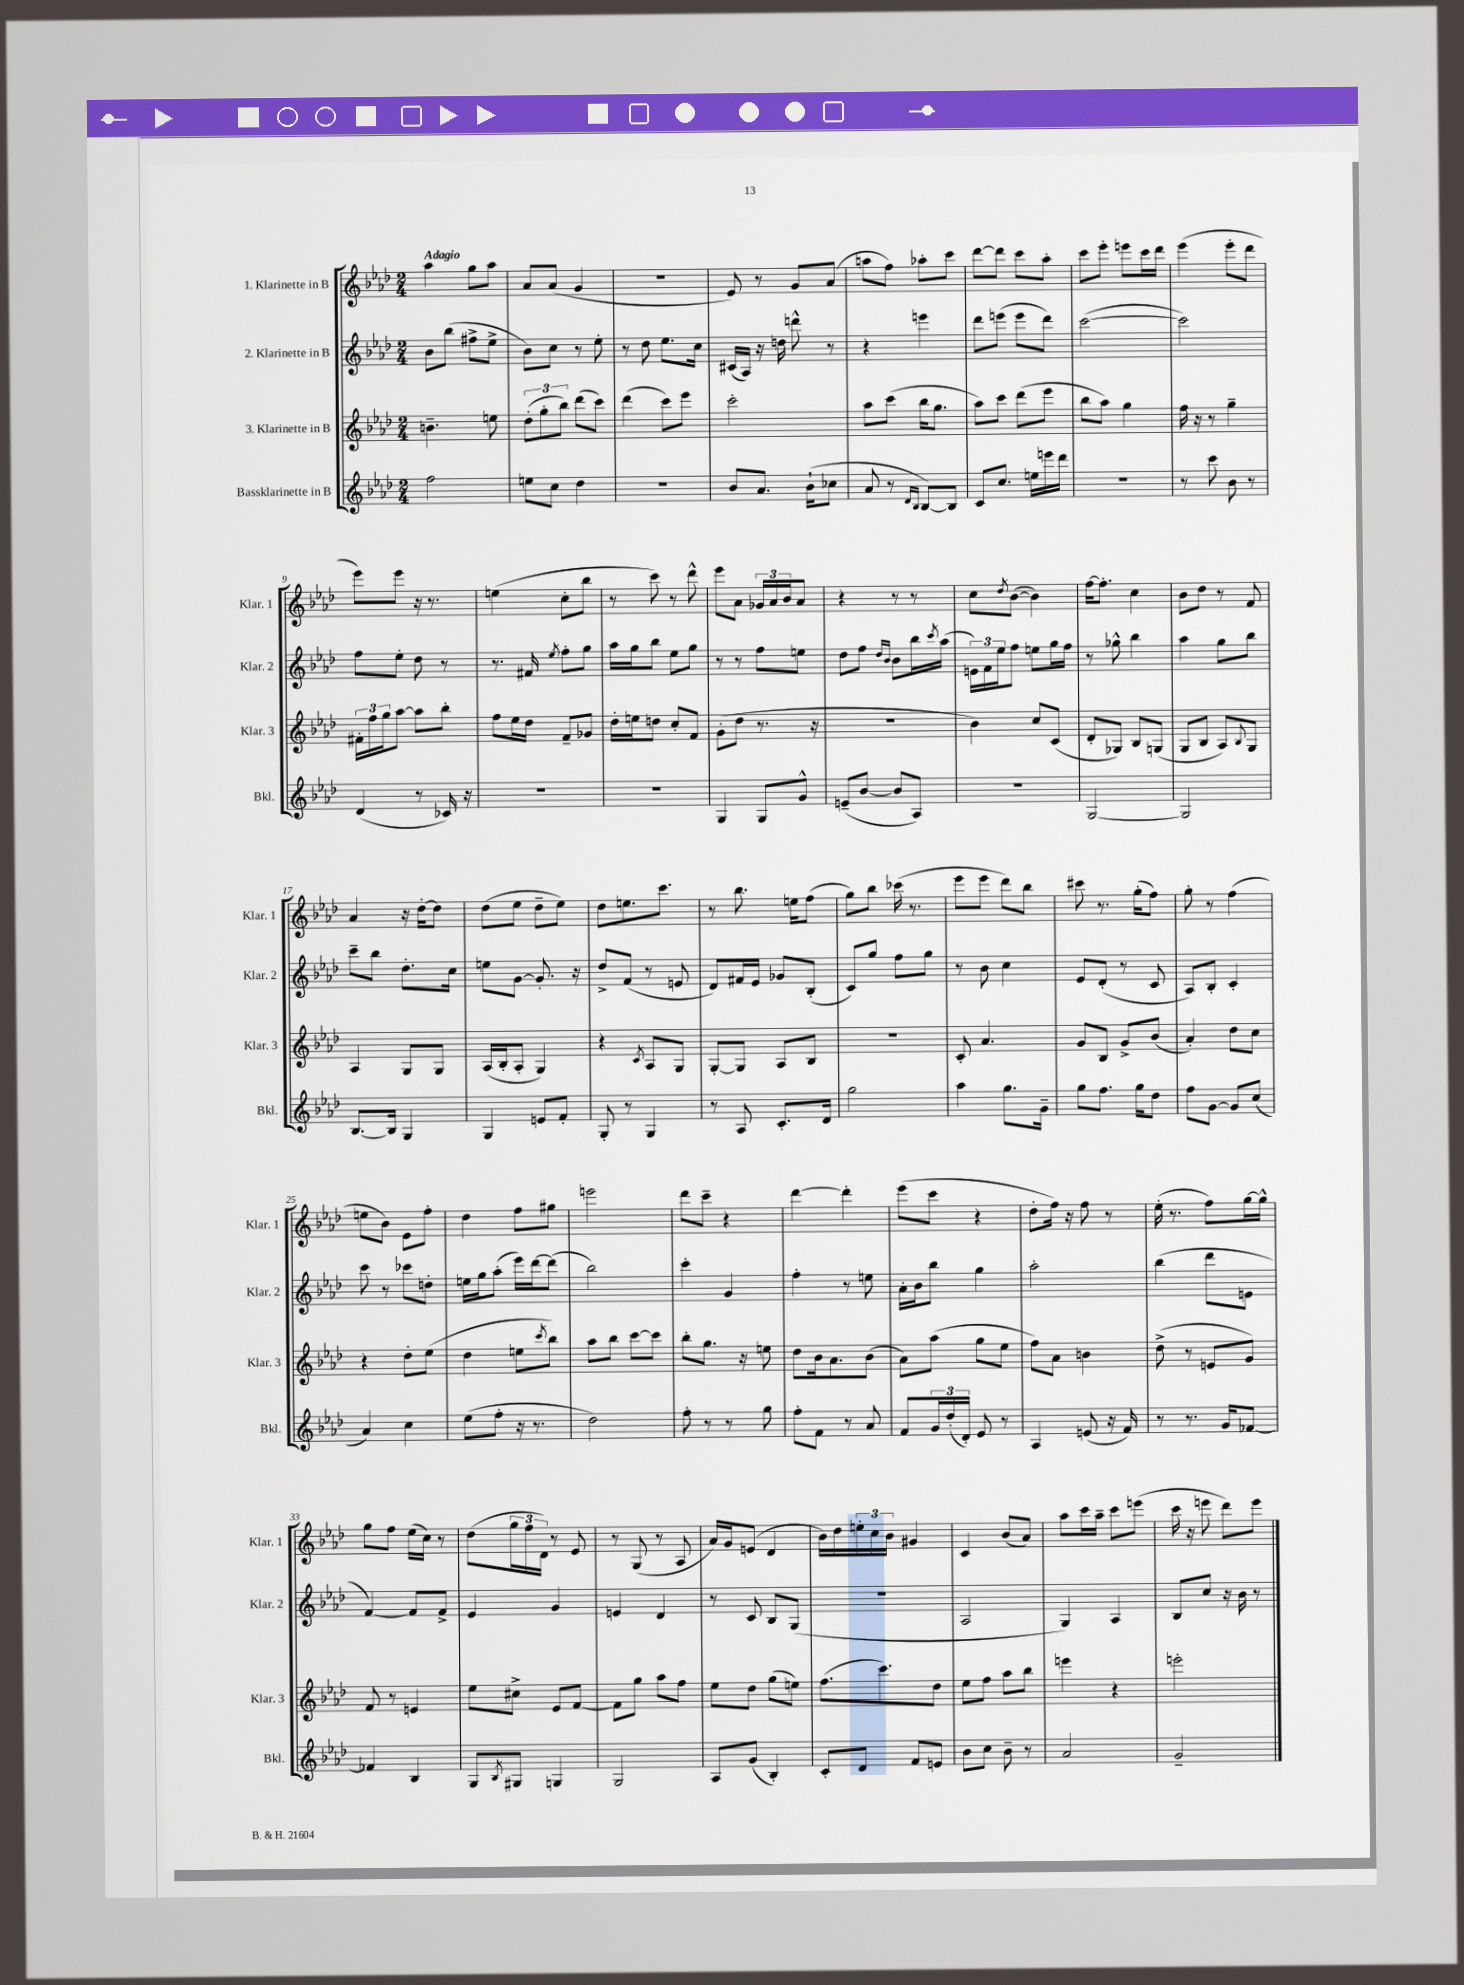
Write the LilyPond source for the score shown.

<<
\new StaffGroup <<
\new Staff = "s0" \with { instrumentName = "1. Klarinette in B" shortInstrumentName = "Klar. 1" } {
    \clef treble \key aes \major \numericTimeSignature \time 2/4 \tempo "Adagio"
    aes''4 g''8 aes''8 |
    aes'8 aes'8( g'4 |
    R2 |
    ees'8) r8 g'8 aes'8( |
    a''8 f''8) aes''8-. c'''8 |
    des'''8~ des'''8 c'''8 aes''8-. |
    c'''8 ees'''8-. e'''8 c'''16 des'''16 |
    ees'''4( ees'''8-. des'''8 |
    ees'''8) ees'''8 r16 r8. |
    e''4( c''8-. bes''8 |
    r8 c'''8) r8 des'''8-^ |
    ees'''8 aes'8 \tuplet 3/2 { ges'16 aes'16 bes'16 } aes'8 |
    r4 r8 r8 |
    c''8 \acciaccatura { des''8 } bes'8~( bes'4) |
    f''16~ f''8.-. c''4 |
    bes'8 des''8 r8 f'8 |
    aes'4 r16 des''16~-. des''8 |
    des''8( ees''8 des''8-- ees''8) |
    des''8 e''8. c'''8. |
    r8 bes''8. e''16 f''8( |
    g''8) bes''8 ces'''16( r8. |
    ees'''8 ees'''8 des'''8) bes''8 |
    cis'''8 r8. g''16-.( f''8) |
    g''8-. r8 f''4( |
    e''8 bes'8) ees'8 f''8-. |
    des''4 f''8 gis''8 |
    e'''2 |
    des'''8 c'''8-- r4 |
    des'''4~ des'''4-. |
    ees'''8( c'''8 r4 |
    des''8-. f''16) r16 f''8 r8 |
    ees''16-.( r8. f''8) g''16~ g''16-^ |
    g''8 f''8 ees''16( c''16) r8 |
    des''8( \tuplet 3/2 { g''16 f''16 des'16) } r8 ees'8 |
    r8 g8( r8 aes8 |
    aes'16) g'16 e'8( des'4 |
    bes'16) des''16 \tuplet 3/2 { e''16-. c''16 bes'16 } gis'4 |
    c'4 bes'8( aes'8) |
    aes''8 c'''16 aes''16-- c'''8 e'''8( |
    c'''16 r16 e'''8 des'''8) e'''8 \bar "|." |
}
\new Staff = "s1" \with { instrumentName = "2. Klarinette in B" shortInstrumentName = "Klar. 2" } {
    \clef treble \key aes \major \numericTimeSignature \time 2/4
    bes'8 bes''8( fis''8-> ees''8-> |
    bes'8) c''8 r8 ees''8-. |
    r8 des''8 ees''8. c''16 |
    cis'16( aes16) r16 d''16 d'''8-^ r8 |
    r4 e'''4 |
    des'''8 e'''8( e'''8 des'''8) |
    c'''2~( |
    c'''2) |
    f''8 ees''8-. des''8 r8 |
    r8. fis'16 \acciaccatura { ees''8 } f''8-. g''8 |
    aes''16 g''16 bes''8 ees''8 g''8 |
    r8 r8 f''8 e''8 |
    des''8 f''8 \grace { des''16 bes'16 } bes'8 bes''16 \acciaccatura { c'''8 } aes''16( |
    \tuplet 3/2 { e'16) f'16 ees''16 } f''8 e''8 g''16 f''16 |
    r8 ges''8-^ bes''4 |
    aes''4 g''8 bes''8 |
    c'''8-- bes''8 des''8.-. c''16 |
    e''8 g'8~ g'8.-. r16 |
    des''8-> f'8( r8 e'8 |
    des'8) fis'16 ees'16 ges'8 bes8-.( |
    c'8) g''8 f''8 g''8 |
    r8 bes'8 c''4 |
    ees'8 des'8-.( r8 c'8 |
    aes8) bes8-. c'4-. |
    c'''8 r8 ces'''8 d''8-. |
    e''16 g''16 aes''8-.( ees'''16) des'''16~ des'''8( |
    bes''2) |
    c'''4-. g'4 |
    f''4-. r8 e''8 |
    aes'16-. bes'16 bes''8 g''4 |
    aes''2-. |
    bes''4( des'''8 e'8 |
    f'4~) f'8 f'8-> |
    ees'4 g'4 |
    e'4 des'4 |
    r8 c'8 bes8 g8( |
    r2 |
    aes2 |
    g4) aes4 |
    bes8 c''8 r16 bes'16 r8 \bar "|." |
}
\new Staff = "s2" \with { instrumentName = "3. Klarinette in B" shortInstrumentName = "Klar. 3" } {
    \clef treble \key aes \major \numericTimeSignature \time 2/4
    b'4.-- e''8 |
    \tuplet 3/2 { des''8-.( g''8-. bes''8) } des'''8( c'''8) |
    des'''4( c'''8) ees'''8 |
    c'''2-. |
    aes''8 c'''8( bes''16 g''8. |
    aes''8) c'''8 des'''8( ees'''8 |
    bes''8 aes''8) g''4 |
    f''16 r16 r8 g''4-- |
    \tuplet 3/2 { fis'16-. f''16 g''16 } aes''8~ aes''8 bes''8-. |
    f''8 ees''16 des''16 f'8-- ges'8 |
    des''16-. e''16 d''8 c''8-. f'8 |
    g'8-.( des''8 r8. r16 |
    r2 |
    bes'4) c''8 c'8( |
    des'8-. ges8) bes8 g8( |
    g8 bes8 aes8) \appoggiatura { bes8 } g8 |
    aes4 g8 g8 |
    aes16( bes16-. aes8-. g4) |
    r4 \acciaccatura { c'8 } aes8 g8 |
    g8~-. g8 aes8 bes8 |
    r2 |
    c'8-. aes'4. |
    g'8 bes8 g'8-> bes'8( |
    aes'4-.) des''8 c''8 |
    r4 des''8-. ees''8( |
    des''4 e''8 \acciaccatura { c'''8 } bes''8) |
    aes''8 bes''8 c'''8~ c'''8 |
    bes''8-. g''8. r16 e''8 |
    des''8 bes'16 aes'8. bes'8( |
    aes'8) aes''8( g''8 ees''8 |
    f''8) aes'8 b'4 |
    des''8->( r8 e'8 g'8) |
    f'8 r8 e'4 |
    ees''8 cis''8-> ees'8 f'8~ |
    f'8 g''8 aes''8 f''8 |
    ees''8 des''8 g''8( e''8) |
    f''8.( c'''8.) des''8 |
    ees''8 f''8 aes''8 bes''8 |
    e'''4 r4 |
    e'''2-. \bar "|." |
}
\new Staff = "s3" \with { instrumentName = "Bassklarinette in B" shortInstrumentName = "Bkl." } {
    \clef treble \key aes \major \numericTimeSignature \time 2/4
    f''2 |
    e''8 c''8 des''4 |
    r2 |
    bes'8 aes'8. bes'16-!( ces''8 |
    aes'8 r8 \grace { des'16 bes16 } bes8~) bes8 |
    c'8 c''8. e''16 e'''16 des'''16 |
    r2 |
    r8 c'''8 bes'8 r8 |
    des'4( r8 ces'16) r16 |
    R2 |
    R2 |
    g4 g8 g'8-^ |
    e'8--( bes'8~ bes'8 aes8) |
    r2 |
    g2~ |
    g2 |
    bes8.~ bes16 g4 |
    g4 e'8 f'8-. |
    g8-. r8 g4 |
    r8 aes8 c'8.-. des'16 |
    g''2 |
    aes''4 g''8. g'16-- |
    g''8 f''8. g''16 des''8 |
    f''8 g'8~ g'8 c''8( |
    aes'4) c''4 |
    ees''8( f''8-. r16 r8. |
    des''2) |
    f''8-. r8 r8 g''8 |
    f''8-. f'8 r8 aes'8 |
    f'8 \tuplet 3/2 { g'16 des''16-.( des'16-.) } ees'8 r8 |
    aes4 e'8( r16 f'16) |
    r8 r8. g'16 fes'8~ |
    fes'4 bes4 |
    g8 \acciaccatura { bes8 } gis8 g4 |
    g2 |
    aes8 g'8( bes4-.) |
    c'8-. des'8 f'8 e'8 |
    bes'8 c''8 bes'8-- r8 |
    aes'2 |
    g'2-- \bar "|." |
}
>>
>>
